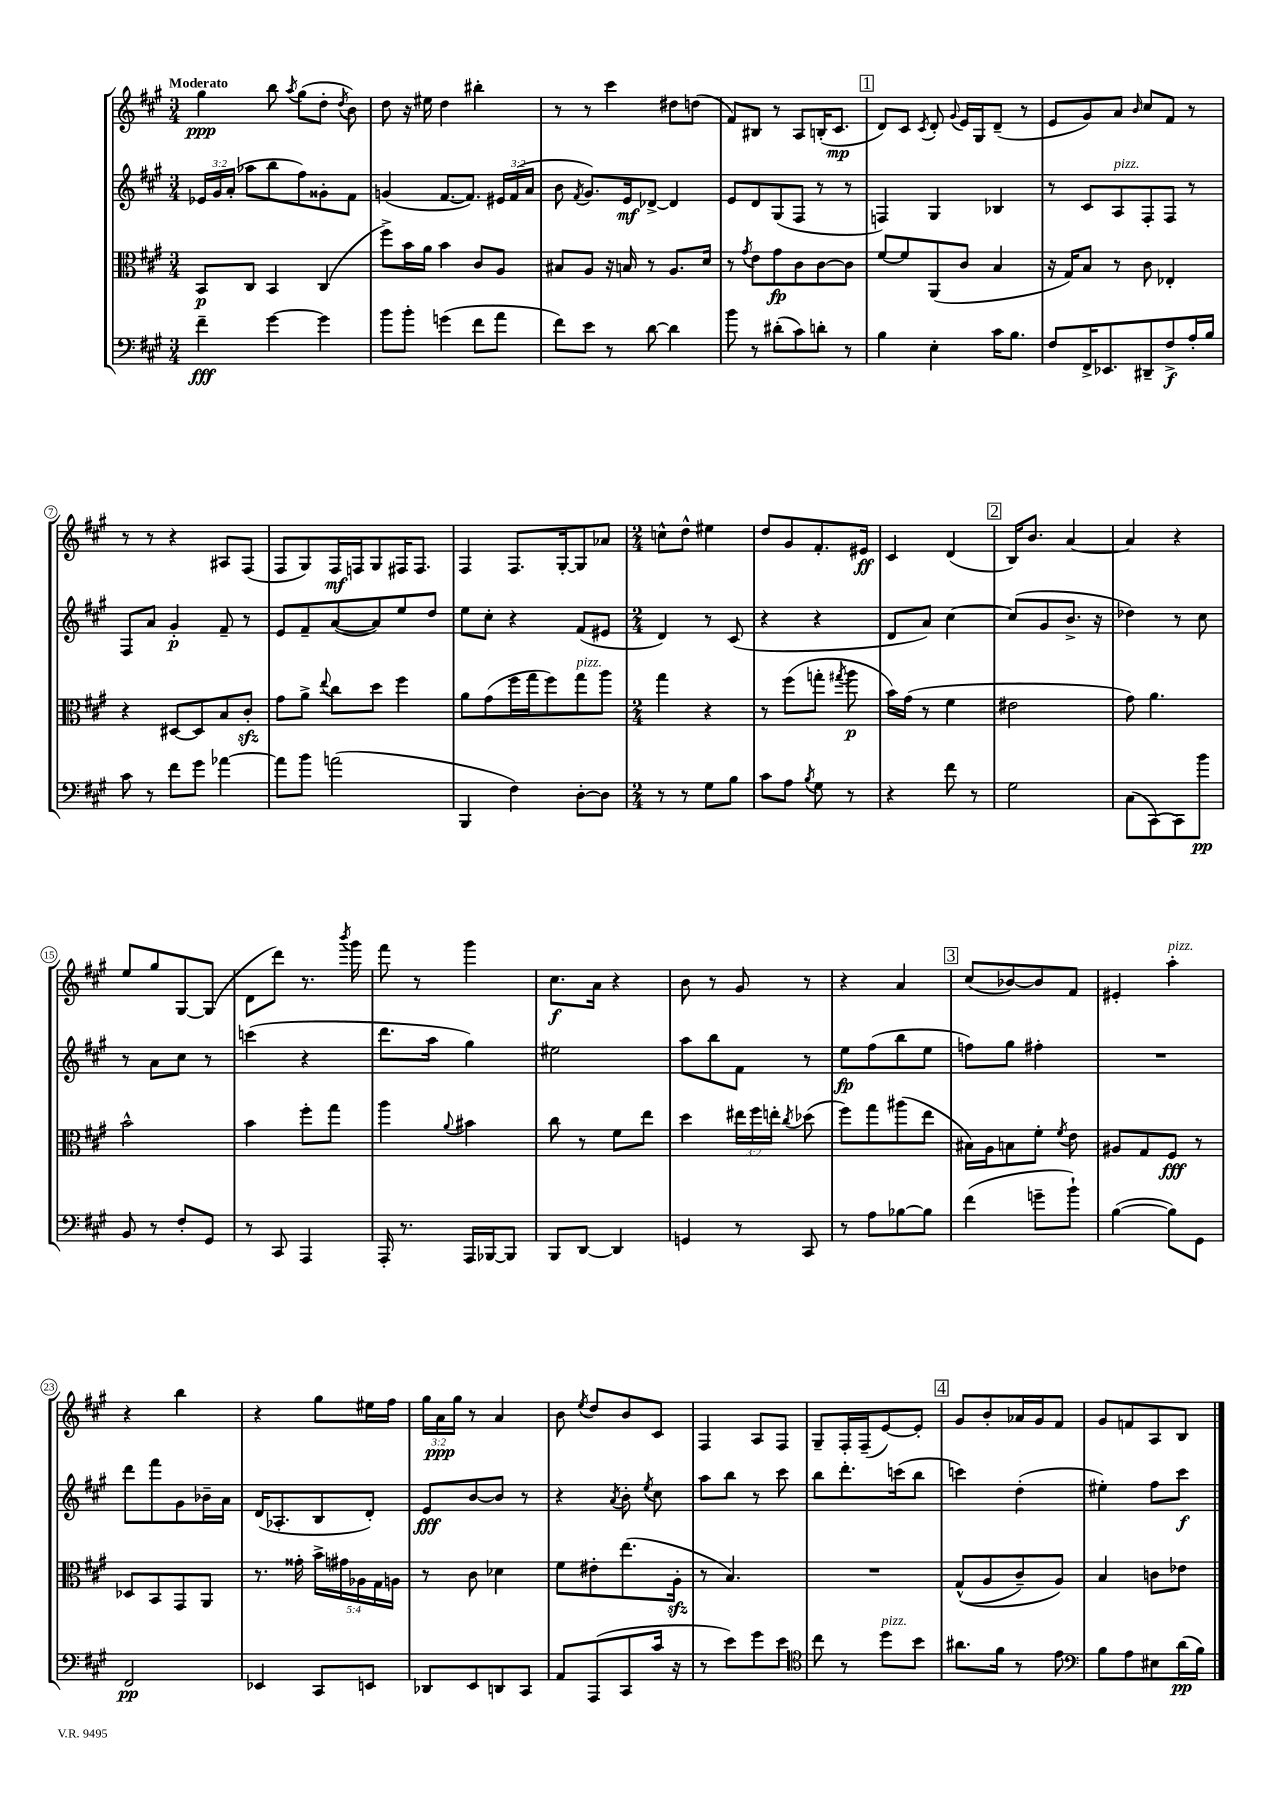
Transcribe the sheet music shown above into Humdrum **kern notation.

**kern	**kern	**kern	**kern
*staff4	*staff3	*staff2	*staff1
*clefF4	*clefC3	*clefG2	*clefG2
*k[f#c#g#]	*k[f#c#g#]	*k[f#c#g#]	*k[f#c#g#]
*M3/4	*M3/4	*M3/4	*M3/4
4f#~	8BB	24e-	4gg#
.	.	24g#	.
.	.	(24a'	.
.	8C#	8aa-	.
[4g#	4BB	8bb	8bb
.	.	.	8qaa
.	.	8ff#)	(8gg#
4g#]	(4C#	8g##'	8dd'
.	.	.	8qdd
.	.	8f#	8b)
=	=	=	=
8b	8ff#^)	(4g	8dd
8b'	16b	.	16r
.	16a	.	16ee#
(4g	4b	[8.f#	4dd
.	.	8.f#])	.
8f#	8c#	.	4bb#'
8a	8A	24e#	.
.	.	(24f#	.
.	.	24a	.
=	=	=	=
8f#)	8B#	8b	8r
.	.	8qf#	.
8e	8A	8.g#)	8r
8r	16r	.	4ccc#
.	16B	16e	.
[8d	8r	[8d-^	.
4d]	8.A	4d-]	8dd#
.	.	.	(8dd
.	16d	.	.
=	=	=	=
8b	8r	8e	8f#)
.	8qg#	.	.
8r	8e	8d	8B#
(8d#'	8g#	(8G#	8r
8c#)	8c#	8F#	8A
8d'	[8c#	8r	(16B'
.	.	.	8.c#
8r	8c#]	8r	.
=	=	=	=
4B	[8f#	4F)	8d)
.	8f#]	.	8c#
.	.	.	8qc#
4E'	(8AA	4G#	8d'
.	.	.	8qqg#
.	8c#	.	16e
.	.	.	16G#
16c#	4B	4B-	(8d~
8.B	.	.	.
.	.	.	8r
=	=	=	=
8F#	16r	8r	8e
.	16G#)	.	.
16FF#^	8B	8c#	8g#)
8.EE-	.	.	.
.	8r	8A	8a
.	.	.	16qqb
8DD#~	8c#	8F#'	8cc#
8F#^	4E-'	8F#	8f#
16A'	.	8r	8r
16B	.	.	.
=	=	=	=
8c#	4r	8F#	8r
8r	.	8a	8r
8f#	[8D#	4g#'	4r
8g#	8D#]	.	.
[4a-	8B	8f#~	8A#
.	8c#'	8r	(8F#
=	=	=	=
8a-]	8g#	8e	8F#
8b	8a^	8f#~	8G#)
.	8qqee	.	.
(2a	8cc#	([8a	16F#
.	.	.	16F
.	8dd	8a])	8G#
.	4ff#	8ee	16F#
.	.	.	8.F#
.	.	8dd	.
=	=	=	=
4BBB	8a	8ee	4F#
.	(8g#	8cc#'	.
4F#)	16ff#	4r	8.F#
.	16gg#	.	.
.	8ff#)	.	.
.	.	.	[16G#'
[8D'	8gg#	(8f#	8G#]
8D]	8aa	8e#	8a-
=	=	=	=
*M2/4	*M2/4	*M2/4	*M2/4
8r	4gg#	4d)	8cc^^
8r	.	.	8dd^^
8G#	4r	8r	4ee#
8B	.	(8c#	.
=	=	=	=
8c#	8r	4r	8dd
8A	(8ff#	.	8g#
8qB	.	.	.
8G#	8gg'	4r	8.f#'
.	8qgg#	.	.
8r	8aa	.	.
.	.	.	16e#
=	=	=	=
4r	16b)	8d	4c#
.	(16g#	.	.
.	8r	8a)	.
8f#	4f#	[4cc#	(4d
8r	.	.	.
=	=	=	=
2G#	2e#	(8cc#]	16B)
.	.	.	8.b
.	.	8g#	.
.	.	8.b^	[4a
.	.	16r	.
=	=	=	=
(8C#	8g#)	4dd-)	4a]
[8CC#)	4.a	.	.
8CC#]	.	8r	4r
8b	.	8cc#	.
=	=	=	=
8BB	2b^^	8r	8ee
8r	.	8a	8gg#
8F#'	.	8cc#	[8G#
8GG#	.	8r	(8G#]
=	=	=	=
8r	4b	(4ccc	8d
8CC#	.	.	8ddd)
4AAA	8ff#'	4r	8.r
.	8gg#	.	.
.	.	.	8qbbb
.	.	.	16ggg#
=	=	=	=
16AAA'	4aa	8.ddd	8fff#
8.r	.	.	.
.	.	.	8r
.	.	16aa	.
.	8qqa	.	.
16AAA	4b#	4gg#)	4ggg#
[16BBB-	.	.	.
8BBB-]	.	.	.
=	=	=	=
8BBB	8cc#	2ee#	8.cc#
[8DD	8r	.	.
.	.	.	16a
4DD]	8f#	.	4r
.	8ee	.	.
=	=	=	=
4GG	4dd	8aa	8b
.	.	8bb	8r
8r	24ee#	8f#	8g#
.	24ff#	.	.
.	24ee'	.	.
.	8qcc#	.	.
8CC#	(8dd-	8r	8r
=	=	=	=
8r	8ff#)	8ee	4r
8A	8gg#	(8ff#	.
[8B-	(8aa#	8bb	4a
8B-]	8ee	8ee	.
=	=	=	=
(4f#	16B#)	8ff)	(8cc#
.	16A	.	.
.	8B	8gg#	[8b-)
8g~	8f#'	4ff#'	8b-]
.	8qf#	.	.
8b`)	8e	.	8f#
=	=	=	=
([4B	8A#	2r	4e#'
.	8G#	.	.
8B])	8F#	.	4aa'
8GG#	8r	.	.
=	=	=	=
2FF#	8D-	8ddd	4r
.	8BB	8fff#	.
.	8GG#	8g#	4bb
.	8AA	16b-~	.
.	.	16a	.
=	=	=	=
4EE-	8.r	(16d	4r
.	.	8.A-'	.
.	16g##'	.	.
8CC#	20b^	8B	8gg#
.	20g#	.	.
.	20A-	.	.
8EE	.	8d')	16ee#
.	20G#	.	.
.	.	.	16ff#
.	20A	.	.
=	=	=	=
8DD-	8r	8e	24gg#
.	.	.	24a
.	.	.	24gg#
8EE	8c#	[8b	8r
8DD	4d-	8b]	4a
8CC#	.	8r	.
=	=	=	=
8AA	8f#	4r	8b
.	.	.	8qee
(8AAA	8e#'	.	8dd
.	.	8qa	.
8CC#	(8.ee	8b'	8b
.	.	8qee	.
16c#	.	8cc#	8c#
16r	16A'	.	.
=	=	=	=
8r	8r	8aa	4F#
8e)	4.B)	8bb	.
8g#	.	8r	8A
8e	.	8ccc#	8F#
=	=	=	=
*clefC4	*	*	*
8cc#	2r	8bb	8G#~
8r	.	8.ddd'	16F#'
.	.	.	(16F#~
8dd	.	.	[8e)
.	.	(16ccc	.
8b	.	8bb	8e']
=	=	=	=
8.a#	&((8G#^^	4ccc)	8g#
.	8A	.	8b'
16f#	.	.	.
8r	8c#~)	(4dd'	16a-
.	.	.	16g#
8e	8A&)	.	8f#
=	=	=	=
*clefF4	*	*	*
8B	4B	4ee#')	8g#
8A	.	.	8f
8E#	8c	8ff#	8A
(16d	8e-	8ccc#	8B
16B)	.	.	.
==	==	==	==
*-	*-	*-	*-
